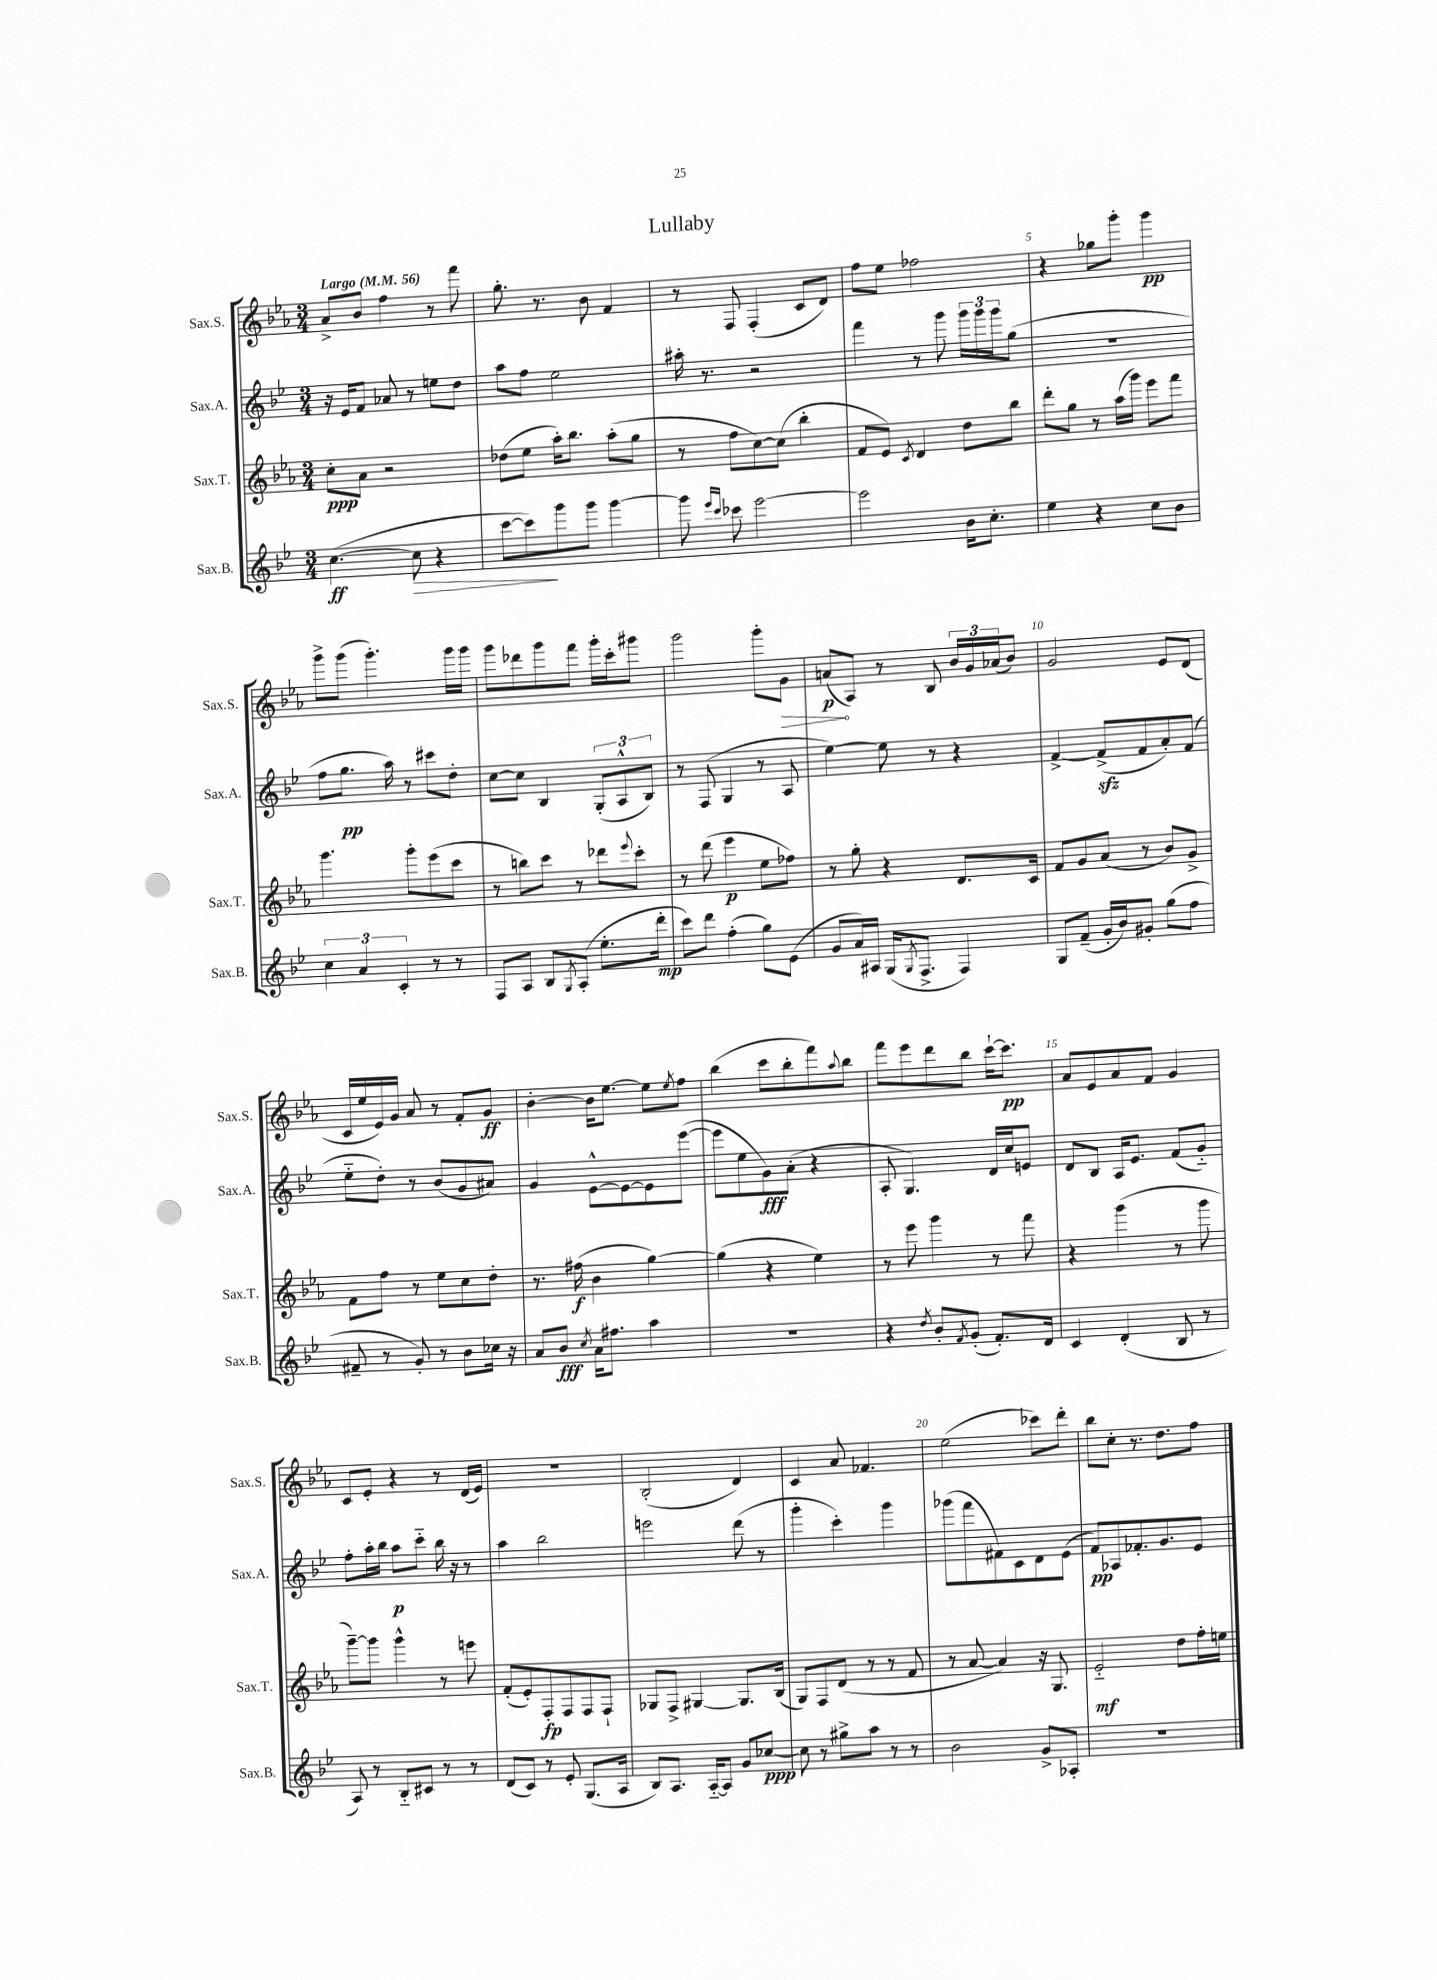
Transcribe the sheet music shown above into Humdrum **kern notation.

**kern	**kern	**kern	**kern
*staff4	*staff3	*staff2	*staff1
*clefG2	*clefG2	*clefG2	*clefG2
*k[b-e-]	*k[b-e-a-]	*k[b-e-]	*k[b-e-a-]
*M3/4	*M3/4	*M3/4	*M3/4
*MM56	*MM56	*MM56	*MM56
([4.cc\	8cc'\L	16r	8a-^/L
.	.	16e-/LK	.
.	8a-\J	8f/J	8b-/J
.	2r	8a-/	4ff\
8cc\]	.	8r	.
4r	.	8ee\L	8r
.	.	8dd\J	8fff\
=	=	=	=
[8ccc\L	(8dd-\L	8aa\L	8.gg'\
8ccc\])	8ee-\J	8ff\J	.
.	.	.	8.r
8ggg\	16aa-'\LK)	2ee-\	.
.	8.bb-\J	.	.
8ggg\J	.	.	8b-\
[4ggg\	(8aa-'\L	.	4f/
.	8gg\J	.	.
=	=	=	=
8ggg\]	8r	16aa#'\	8r
.	.	8.r	.
16qqeee-/LL	.	.	.
16qqccc/JJ	.	.	.
8ccc-\	8ff\L	.	8F/
[2eee-\	[8cc\)	2r	(4F'/
.	(8cc\]J	.	.
.	4bb-'\	.	8c/L
.	.	.	8d/J)
=	=	=	=
2eee-\]	8f/L	4fff\	8ff\L
.	8e-/J)	.	8ee-\J
.	8qc/	.	.
.	4d/	8r	2ff-\
.	.	8ggg\	.
16b-\LK	8dd\L	24ggg\LL	.
.	.	24ggg\	.
8.cc'\J	.	.	.
.	.	24ggg\J	.
.	8bb-\J	(8gg\J	.
=	=	=	=
4ee-\	8ddd'\L	2.r	4r
.	8gg\J	.	.
4r	8r	.	8gg-\L
.	(16aa-\LL	.	8ggg'\J
.	16ggg\JJ)	.	.
8cc\L	8eee-\L	.	4ggg\
8b-\J	8fff\J	.	.
=	=	=	=
6cc\	4.ggg\	8ff\L	8ggg^\L
.	.	8.gg\J	(8ggg\J
6a/	.	.	.
.	.	.	4.ggg'\)
.	.	16aa\)	.
6c'/	.	.	.
.	8ggg'\L	8r	.
8r	(8eee-\	8ccc#\L	.
8r	8ccc\J	8dd'\J	16ggg\LL
.	.	.	16ggg\JJ
=	=	=	=
8F/L	8r	[8cc\L	8ggg\L
8A/J	8bb\L)	8cc\]J	8ddd-\
8B-/L	8ccc\J	4B-/	8ggg\
8qG/	.	.	.
(8A'/J	8r	.	8fff\J
8.ee-'\L	8ddd-\L	(12G'/L	16ggg'\LL
.	.	.	16ccc'\J
.	.	12A^^/	.
.	8qqeee-/	.	.
.	8ccc'\J	.	8ggg#\J
.	.	12B-/J)	.
16ddd'\Jk	.	.	.
=	=	=	=
8ccc\L)	8r	8r	2ggg\
8ddd\J	(8ddd\	(8F/	.
(4ff'\	4eee-\	4G/	.
8gg\L)	8ee-\L	8r	8ggg'\L
(8e-\J	8ff-\J)	8A/	8g\J
=	=	=	=
8g/L	8r	[4ee-\)	(8a/L
16a/L)	8gg'\	.	8A-/J)
16A#/JJ	.	.	.
(16G/LK	4r	8ee-\]	8r
8qG/	.	.	.
8.F^/J	.	.	.
.	.	8r	8B-/
4F/)	8.d/L	4r	24b-/LL
.	.	.	24g/
.	.	.	(24a-/J
.	.	.	8b-/J)
.	16c/Jk	.	.
=	=	=	=
8G/L	8f/L	[4f^/	2g/
(8f~/J	8g/	.	.
16g'/LL	(8a-/J	(8f^/]L	.
16b-/J)	.	.	.
8g#'/J	8r	8f/	.
(8gg\L	8b-/L)	8a'/)	8e-/L
8ff\J	8g^/J	(8f/J	(8d/J
=	=	=	=
8f#~/	8f\L	8ee-'~\L	16c/LL
.	.	.	16ee-/
8r	8ff\J	8dd'\J)	16e-/)
.	.	.	16g/JJ
8g'/)	8r	8r	8a-/
8r	8ee-\L	(8b-/L	8r
8b-\L	8cc\	8g/	8f'/L
16cc-\Jk	8dd'\J	8a#/J)	8g/J
16r	.	.	.
=	=	=	=
8a/L	8.r	4g/	[4b-'\
8b-/J	.	.	.
.	(16ff#\	.	.
8qcc/	.	.	.
16a\LK	4b-\	[8e-^^\L	16b-\]LK
8.ff#\J	.	.	[8.ee-\J
.	.	8e-\_	.
4aa\	[4gg\)	8e-\]	8ee-\]L
.	.	.	8qee-/
.	.	([8eee-\J	8ff\J
=	=	=	=
2.r	(4gg\]	8eee-\]L	(4bb-\
.	.	8ee-\	.
.	4r	8g\)	8ccc\L
.	.	(8a'\J	8bb-'\
.	4ee-\)	4r	8fff\)
.	.	.	8qqaa-/
.	.	.	8bb-\J
=	=	=	=
4r	8r	8A'/	8fff\L
.	8eee-\	4.G/)	8eee-\
8qdd/	.	.	.
8b-'/L	4ggg\	.	8ddd\
8qf/	.	.	.
(8g'/J	.	.	8bb-\J
8.f'/L)	8r	16d/LL	[16ccc`\LK
.	.	16cc/J	8.ccc\]J
.	8fff\	8e/J	.
16d/Jk	.	.	.
=	=	=	=
4c/	4r	8d/L	8a-/L
.	.	8B-/J	8e-/
(4d'/	(4ggg\	16A/LK	8a-/
.	.	8.e-/J	.
.	.	.	8f/J
8B-/	8r	(8f/L	4g/
8r	8ggg\	8g'~/J)	.
=	=	=	=
8A/)	[8ggg~\L)	8ff'\L	8c/L
8r	8ggg\]J	16aa'\L	8e-'/J
.	.	16bb-\JJ	.
8B-'~/L	4ggg^^\	8aa\L	4r
8c#/J	.	8ccc'~\J	.
8r	8r	16bb-\	8r
.	.	16r	.
8r	8eee\	8r	(16d/LL
.	.	.	16e-/JJ)
=	=	=	=
(8d/L	(8f'/L	4aa\	2.r
8c/J)	8e-'/)	.	.
8r	8F'/	2bb-\	.
8e-'/	8F/	.	.
(8.G/L	8F/	.	.
.	8F`/J	.	.
16A/Jk	.	.	.
=	=	=	=
8B-/L)	8G-/L	2eee\	(2B-'/
8.A/J	8F^/J	.	.
.	[4G#/	.	.
[16A'~/LK	.	.	.
8A/]J	.	.	.
8g/L	8.G#/]L	(8ddd\	4d/)
[8cc-/J	.	8r	.
.	(16B-/Jk	.	.
=	=	=	=
8cc-\]	8G/L)	4ggg'\	4c/
8r	8F/	.	.
8gg#^\L	(8d/J	4ccc'\)	8a-/
8aa\J	8r	.	4.f-/
8r	8r	4ggg\	.
8r	8f/	.	.
=	=	=	=
2b-\	8r	(8ggg-\L	(2ee-\
.	[8a-/	8fff\	.
.	4a-/])	8f#\)	.
.	.	8c\	.
8g^/L	16r	8d\	8ccc-\L)
.	8.G/	.	.
8A-'/J	.	(8e-\J	8ddd'\J
=	=	=	=
2.r	2e-'~/	8f/L)	8bb-\L
.	.	8A-/	8cc'\J
.	.	8.f-'/	8.r
.	.	8.g/	8.dd\L
.	8dd\L	.	.
.	16ff'\L	8e-/J	8ff\J
.	16ee\JJ	.	.
==	==	==	==
*-	*-	*-	*-
